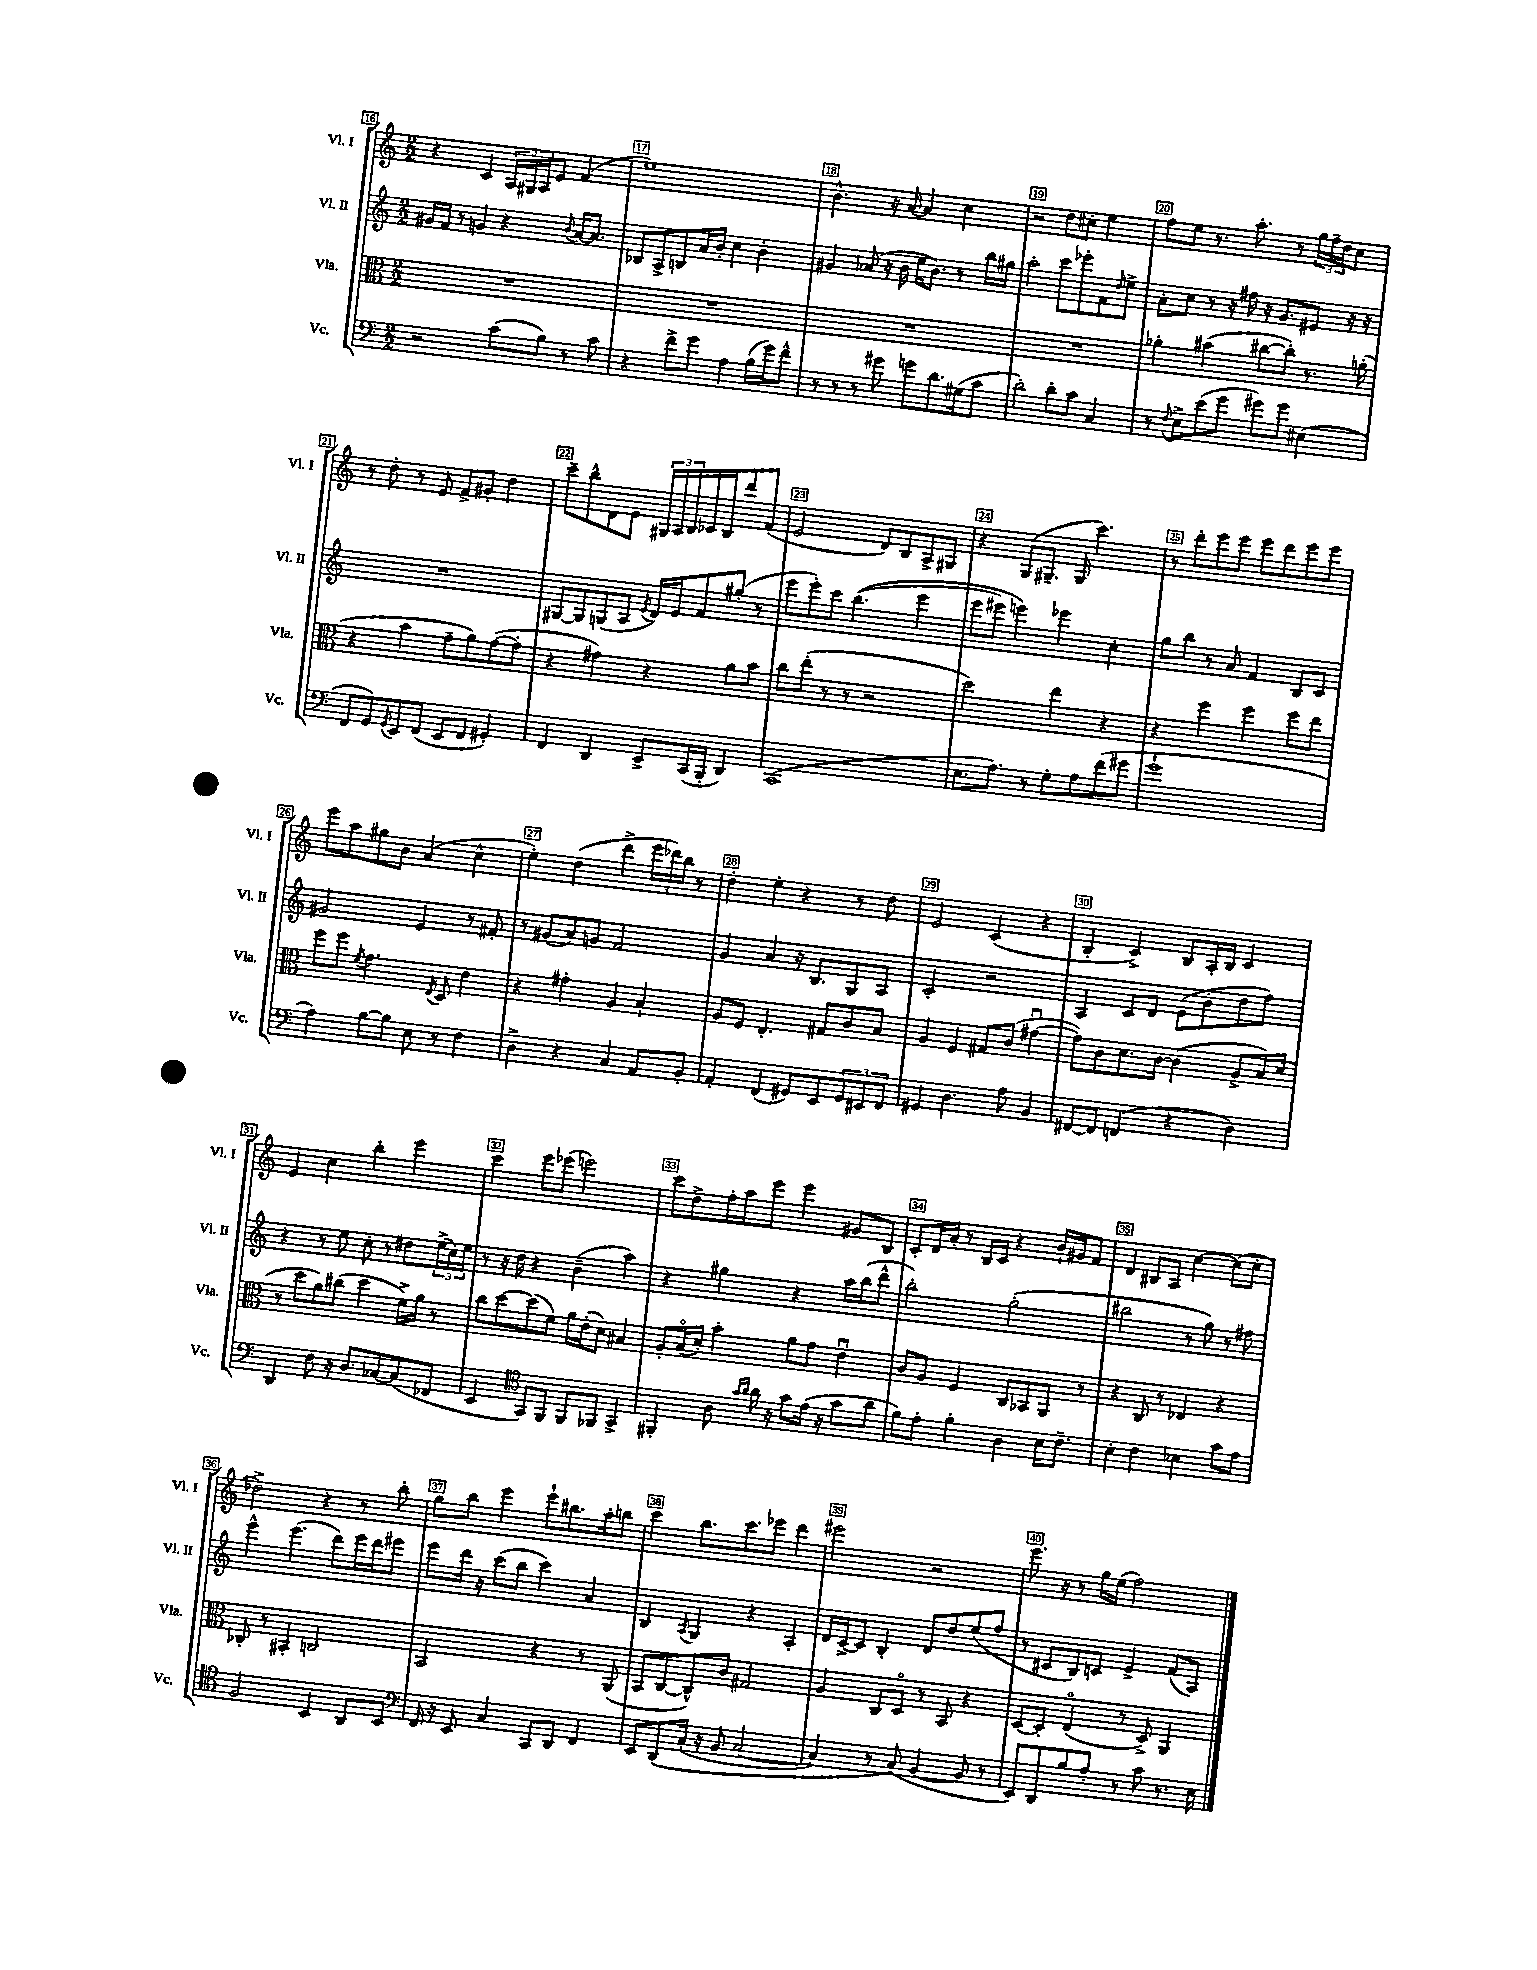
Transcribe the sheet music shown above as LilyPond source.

<<
\new StaffGroup <<
\new Staff = "s0" \with { instrumentName = "Vl. I" shortInstrumentName = "Vl. I" } {
    \clef treble \key c \major \numericTimeSignature \time 2/2
    r4 c'4 \tuplet 3/2 { a16 gis16 a16 } e'8 f'4( |
    e''1) |
    b'4.-^ r16 a'16~ a'4 c''4 |
    r2 d''8 cis''8-. e''4 |
    f''8 e''8 r8. a''8.-. r8 \tuplet 3/2 { g''16 f''16-- d''16 } c''8 |
    r8 d''8-. r8 e'8 f'8-> gis'8-. d''4 |
    c'''8-- b''8-^ d'8 e'8 \tuplet 3/2 { gis16 a16 b16 } ces'16 b16 d'''8 f'8( |
    e'2 d'8) b8 a8-> gis8 |
    r4 g8( gis8.-- gis16 c'''4.) |
    r8 d'''8-. e'''8 e'''8 e'''8 d'''8 e'''8 e'''8 |
    e'''8 a''8 gis''8 b'8 a'4( c''4-^ |
    e''4-.) d''4( d'''4-> \tuplet 3/2 { e'''16 des'''16) b''16 } r8 |
    d''4-. e''4-. r4 r8 d''8 |
    e'2 c'4( r4 |
    b4-. c'4->) b8 a16-. b16 c'4 |
    e'4 c''4 b''4-. e'''4 |
    c'''4 e'''8 ees'''8( e'''2) |
    c'''8 d''8-> f''16-. a''16 e'''8 e'''4 gis'8 b8 |
    c'8-. d'16 a'16-. r8 b16 c'16 r4 b'16-! gis'16 f'8 |
    d'4 bis8 a8 c''4~ c''8( c''8-. |
    des''2->) r4 r8 b''8-. |
    g''8 b''8 e'''4 e'''8-! bis''8. a''16-. b''8 |
    c'''4 b''8. c'''8. ees'''8 d'''4 |
    eis'''2 r2 |
    e'''8. r16 r8 g''16 e''16( f''2) \bar "|." |
}
\new Staff = "s1" \with { instrumentName = "Vl. II" shortInstrumentName = "Vl. II" } {
    \clef treble \key c \major \numericTimeSignature \time 2/2
    gis'16 f'16 r8 g'4 r4 \appoggiatura { b'8 } a'16~ a'8. |
    bes8 a8-> b8 a'16 b'16-. c''4 b'4-. |
    gis'4 aes'8( r16 b'16 e''16 b'8.) r8 b''16 gis''16 |
    a''2-. c'''8 ees'''8-. f'8 \grace { d''16 } e''8-> |
    a'8-. c''8 r8 r16 fis''16 r16 g'8. eis'8 r16 r16 |
    R1 |
    gis8~ gis8 g8( a8 \acciaccatura { e'8 } d'16) e'16 f'8 gis''8-.( r8 |
    e'''8 e'''8-.) c'''8 b''4.(\( e'''4 |
    e'''8 eis'''8) e'''4\) ees'''4 c''4-. |
    g''8 b''8 r8 a'8 f'4 b8 c'8 |
    gis'2 e'4 r8 fis'8-. |
    r8 gis'8( a'8) g'8 f'2 |
    g'4 a'4 r16 b8. g8 a8 |
    c'2-. r2 |
    a4 c'8 d'8 e'8( b'8-. d''8 f''8) |
    r4 r8 e''8 c''8-. r8 dis''8 \tuplet 3/2 { e''16->( c''16) e''16 } |
    r8 r16 d''16 r4 b'4--( a''4) |
    r4 gis''4 r4 a''16 b''16( d'''8-^ |
    b''2-.) g''2-.( |
    bis''2 r8 g''8) r8 fis''8 |
    e'''4-^ e'''4.( d'''8) e'''16 d'''16 eis'''8 |
    e'''8 d'''16 r16 c'''8( b''8 c'''4) a'4 |
    b4 \acciaccatura { a8 } g4 r4 a4-. |
    d'16 c'16~-> c'8 b4-. d'8 d''8 e''8( f''8 |
    r8 cis'8 b8) c'8 e'4-> f'8( a8) \bar "|." |
}
\new Staff = "s2" \with { instrumentName = "Vla." shortInstrumentName = "Vla." } {
    \clef alto \key c \major \numericTimeSignature \time 2/2
    R1 |
    R1 |
    R1 |
    R1 |
    aes'4-. bis'4( cis''8~ cis''8-.) r8. a'16-.( |
    r4 b'4 g'8-- a'8) g'8~( g'8-. |
    r4 gis'4) r4 a'8 b'8 |
    c''8 e''8-.( r8 r8 r2 |
    d''2) e''4 r4 |
    r4 f''4 f''4 f''8 e''8 |
    f''8 f''8 \acciaccatura { f'8 } g'4. \acciaccatura { e8 } d8 e'4 |
    r4 gis'4-. a4 b4-! |
    a8 f8 e4.-. gis8 c'8 b8 |
    a4 f4 gis8 c'8( gis'4~\downbow |
    gis'8) c'8 d'8. c'16~ c'4( a8-> b16) d'16( |
    r8 d''8 a'8) cis''8( d''4 f'16->) a'16 r8 |
    c''8 d''8~ d''8( f'8) a'16 e'16-.( d'8) bis4 |
    a8-. b16\flageolet( d'16-.) b'4-. a'8 g'8 e'4\downbow |
    c'8 a8 f4 c8 bes,8 a,8 r8 |
    r4 c8 r8 ees4 r4 |
    ces8-. r8 bis,4-. c2 |
    b,2 r4 r8 a,8( |
    b,8 c8~ c8-^) c'8 gis2 |
    a4 c8 d8\flageolet r8 b,8 r4 |
    d8~ d8-. e4\flageolet( r8 d8->) a,4 \bar "|." |
}
\new Staff = "s3" \with { instrumentName = "Vc." shortInstrumentName = "Vc." } {
    \clef bass \key c \major \numericTimeSignature \time 2/2
    r2 c'8( b8) r8 c'8 |
    r4 f'8-> g'8 a4 b16( g'16) f'8-^ |
    r8 r8 r8 gis'8 g'8 d'8. gis16( c'8 |
    d'2-.) d'8-. c'8 c4 |
    r8 \appoggiatura { f8 } e8-> e'8( g'8 gis'8) gis'8 eis4( |
    f,8 g,8) \acciaccatura { g,8 } e,8 f,8( e,8 f,8 gis,4-.) |
    f,4 d,4 e,8-> c,16( b,,16-. d,4) |
    c,1( |
    e8. a8.) r8 g8-. a8 f'8( gis'8 |
    g'1-! |
    a4) b8~ b8 e8 r8 f4 |
    d4-> r4 c4 a,8 b,8-. |
    a,4-. f,4( gis,8) e,8 \tuplet 3/2 { gis,8 eis,8 f,8 } |
    gis,4 d4. a8 b,4 |
    fis,8~ fis,8 f,4( r4 d4) |
    d,4 f8 r16 d8. ces8~ ces8( fes,8 |
    e,4 \clef tenor g,8) f,8 f,8 fes,8 g,4-> |
    fis,4-. a8 \grace { g'16 a'16 } a'16 r16 g'8 e'16( r16 g'8 a'8 |
    f'8) e'8-. f'4-. a4 b16 c'8.-- |
    b4-. c'4 bes4 g'8 e'8 |
    f2 b,4 a,8 b,8 |
    \clef bass f,16 r16 e,8 c4 c,8 d,8 f,4 |
    e,8 d,8\( c16-.( r16 b,8 c2~ |
    c4) r8 c8(\) b,4~ b,8 r8 |
    e,8) d,8 b8 a8-. r8 c'8 r8. e16 \bar "|." |
}
>>
>>
\layout { \context { \Score currentBarNumber = #16 \override BarNumber.break-visibility = ##(#f #t #t) barNumberVisibility = #all-bar-numbers-visible \override BarNumber.stencil = #(make-stencil-boxer 0.1 0.3 ly:text-interface::print) } }
